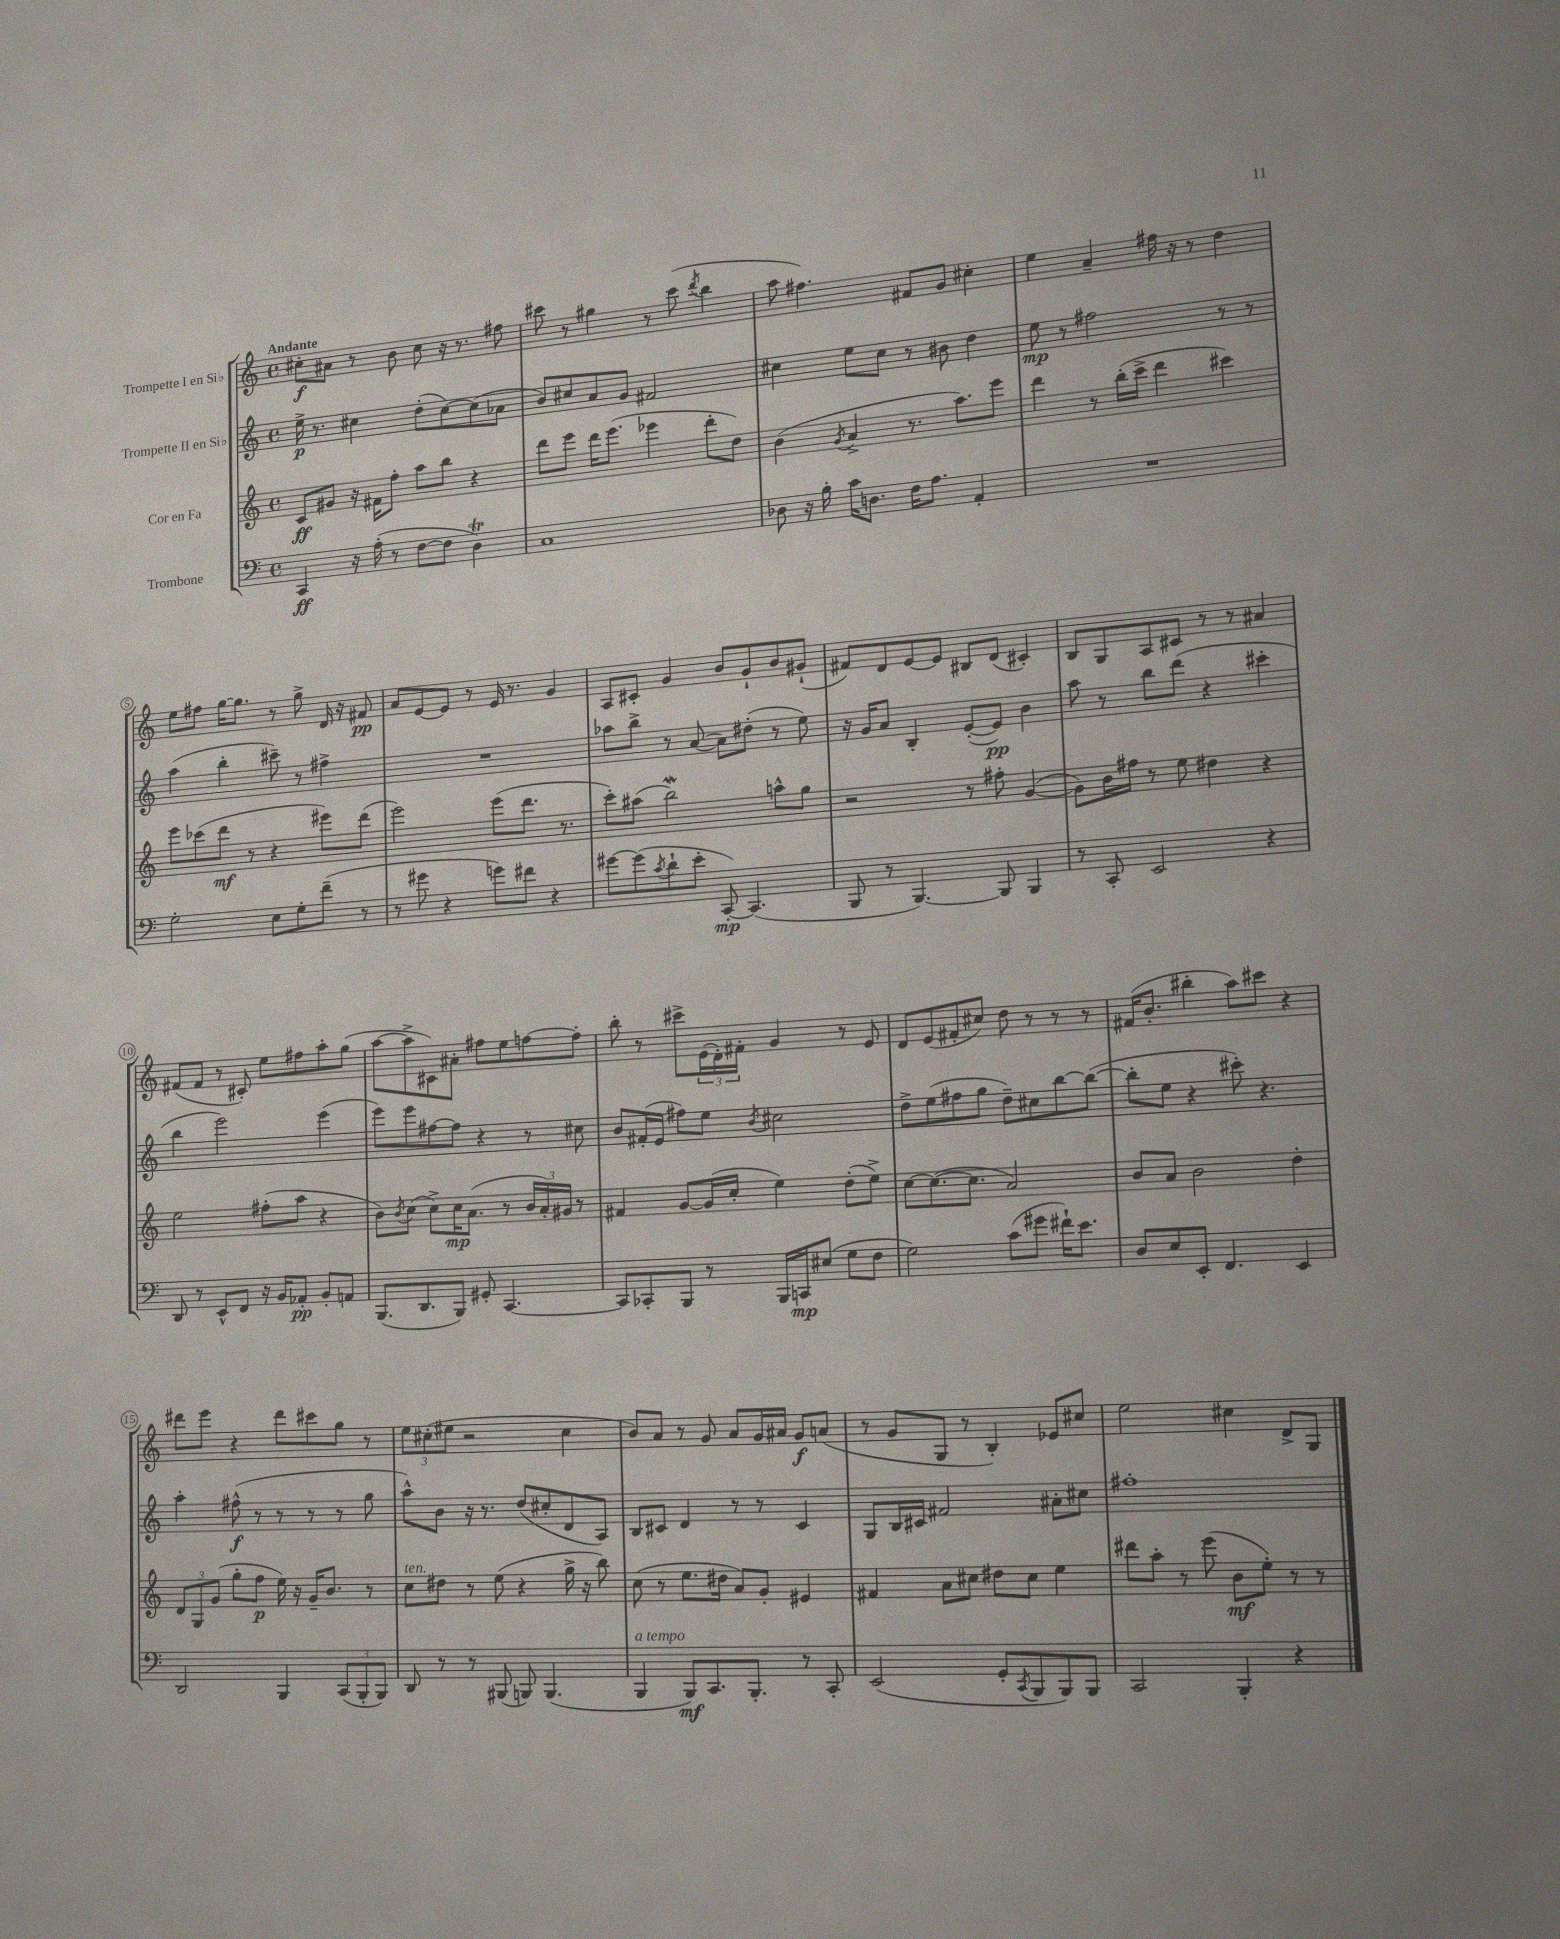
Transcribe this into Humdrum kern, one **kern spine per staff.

**kern	**kern	**kern	**kern
*staff4	*staff3	*staff2	*staff1
*clefF4	*clefG2	*clefG2	*clefG2
*k[]	*k[]	*k[]	*k[]
*M4/4	*M4/4	*M4/4	*M4/4
*met(c)	*met(c)	*met(c)	*met(c)
4CC	8c	16ee^	8cc#'
.	.	8.r	.
.	8g#	.	8a#
16r	16r	4cc#	8r
(16A'	16f#	.	.
8r	8ff'	.	8b
[8F	8aa	(8dd'	8cc#
8F]	8bb	[8cc#)	16r
.	.	.	8.r
4D)	4r	(8cc#]	.
.	.	8a-	8ff#
=	=	=	=
1C	8ddd	8b)	8ccc#
.	8eee	8cc#	8r
.	16ddd	8a	4gg#
.	(8.eee	.	.
.	.	8g	.
.	4eee-	2f#	8r
.	.	.	(8ccc#
.	.	.	8qddd
.	8ddd'	.	4bb
.	8dd)	.	.
=	=	=	=
8D-	(4b	4cc#	8aa
16r	.	.	4.ff#)
16B'	.	.	.
.	8qg	.	.
16c	4a^	8ee	.
8.D	.	.	.
.	.	8cc#	.
16F	8.r	8r	8f#
8.A	.	.	.
.	.	8b#	8g
.	8.aa)	.	.
4AA'	.	4dd	4cc#'
.	8eee	.	.
=	=	=	=
1r	4ddd	8ee	4ee
.	.	8r	.
.	8r	2ff#	4a~
.	(16bb'	.	.
.	16ccc^	.	.
.	4ddd	.	16ff#
.	.	.	16r
.	.	.	8r
.	4ccc#)	8r	4dd
.	.	8r	.
=	=	=	=
2G'	8eee	(4aa	8ee
.	(8ccc-	.	8ff#
.	8ddd	4bb'	[16gg
.	.	.	8.gg]
.	8r	.	.
8E	4r	8ccc#~)	8r
8G'	.	8r	8gg^
(8f~	8eee#)	4ff#^	16d
.	.	.	16r
8r	(8ddd	.	8f#
=	=	=	=
8r	2eee)	1r	8a
8g#	.	.	[8e
4r	.	.	8e]
.	.	.	8r
8g)	(8eee	.	16e
.	.	.	8.r
8f#	8.ddd	.	.
4r	.	.	4g
.	8.r	.	.
=	=	=	=
[8g#	8ccc')	8aa-	8A
(8g#]	(8aa#	8bb^	8c#'
8qc	.	.	.
8d`	2bb)	8r	4g
8e'	.	([8a	.
[8CC')	.	8a])	8b
(4.CC]	.	(8dd#'	8g`
.	8aa^^	8r	8b
.	8gg	8ee)	(8g#`
=	=	=	=
8BBB	2r	16r	8f#)
.	.	16g	.
8r	.	8a	8d
[4.BBB)	.	4B'	[8e
.	.	.	8e]
.	8r	([8e'	8B#
8BBB]	8ff#'	8e])	(8d
4BBB	([4g	4b	4c#')
=	=	=	=
8r	8g])	8aa	8B
8CC'	16b	8r	8G
.	16ff#	.	.
2EE	8r	8bb	8A
.	8ee	(8ddd	8c#
.	4dd#	4r	8r
.	.	.	8r
4r	4r	4ccc#'	4a#
=	=	=	=
8DD	2ee	4bb	(8f#
8r	.	.	8f#
8EE^^	.	2eee)	8r
8FF	.	.	8c#')
16r	(8ff#'	.	8ee
16BB	.	.	.
8AA-'	8aa	.	8ff#
8BB'	4r	(4eee	8aa'
8AA	.	.	(8gg
=	=	=	=
(8.BBB	8b)	8eee)	[8aa
.	8qb	.	.
.	(8cc	8eee	8aa^]
8.DD	.	.	.
.	8cc^)	[8ff#	8c#)
8BBB)	16cc	8ff#]	8a#'
.	(8.a	.	.
8GG#'	.	4r	8ff#
[4.CC	8r	.	8ee
.	24b	8r	[8ff
.	24a')	.	.
.	24g#	.	.
.	8r	8cc#	8ff']
=	=	=	=
8CC]	4f#	8b	8bb'
8CC-'	.	(16f#'	8r
.	.	16e	.
8BBB	[8g	8ff#)	8ccc#^
8r	(16g]	8ee	(24e
.	.	.	24d')
.	16cc'	.	.
.	.	.	24f#'
.	.	8qb	.
16BBB	4ee)	2cc#	4g
16CC	.	.	.
(8E#	.	.	.
8G	(8dd'	.	8r
8F	8ee^)	.	8e
=	=	=	=
2G)	[8cc	8dd^	8d
.	(8.cc_	(8ee	(8e
.	.	8ff#	8f#'
.	8.cc]	.	.
.	.	8gg	8cc#)
(8c	2a)	8dd~)	8dd
8g#	.	8cc#	8r
16f#`)	.	[8bb	8r
8.e	.	.	.
.	.	(8bb_	8r
=	=	=	=
8D	8b	8bb']	(16f#
.	.	.	8.b'
8E	8a	8ee	.
8EE'	2b	4r	4bb#'
4.FF	.	.	.
.	.	8ccc#')	8aa)
.	.	4.r	8ccc#
4EE	4dd'	.	4r
=	=	=	=
2DD	12d	4aa'	8ddd#
.	12G	.	.
.	.	.	8eee
.	(12g	.	.
.	8gg'	(8ff#^^	4r
.	8ff	8r	.
4BBB	16ee)	8r	8ddd#
.	16r	.	.
.	16g~	8r	8ccc#
.	8.b	.	.
(12CC	.	8r	8gg
12BBB'	.	.	.
.	8r	8gg	8r
12BBB)	.	.	.
=	=	=	=
8DD	8cc	8aa^^)	12ee
.	.	.	(12cc#'
8r	8dd#	8b	.
.	.	.	12ee#
8r	8r	16r	2r
.	.	8.r	.
(8BBB#	(8ee	.	.
8BBB)	4r	(8dd	.
(4.BBB	.	8cc#'	.
.	16gg^	8d	4cc#
.	16r	.	.
.	8bb)	8A)	.
=	=	=	=
4BBB	(8cc	8B	8b)
.	8r	8c#	8a
8BBB)	8.ee	4d	8r
8.CC	.	.	8g
.	16dd#	.	.
.	8a)	8r	8a
8.BBB'	.	.	.
.	8g'	8r	16g
.	.	.	16a#
8r	4e#	4c#	8g
8CC'	.	.	(8a
=	=	=	=
(2EE	4f#	8G	8r
.	.	16B	8g
.	.	16c#	.
.	8a	2f#	8G
.	8cc#	.	8r
8GG'	8dd#	.	4B')
8qCC	.	.	.
8BBB	8cc#	.	.
8BBB)	4ee	8a#'	8e-
8BBB	.	8cc#	8cc#
=	=	=	=
2CC	8ddd#	1ff#'	2ee
.	8aa'	.	.
.	8r	.	.
.	(8eee	.	.
4BBB'	8b	.	4cc#
.	8ee')	.	.
4r	8r	.	8d^
.	8r	.	8G
==	==	==	==
*-	*-	*-	*-
